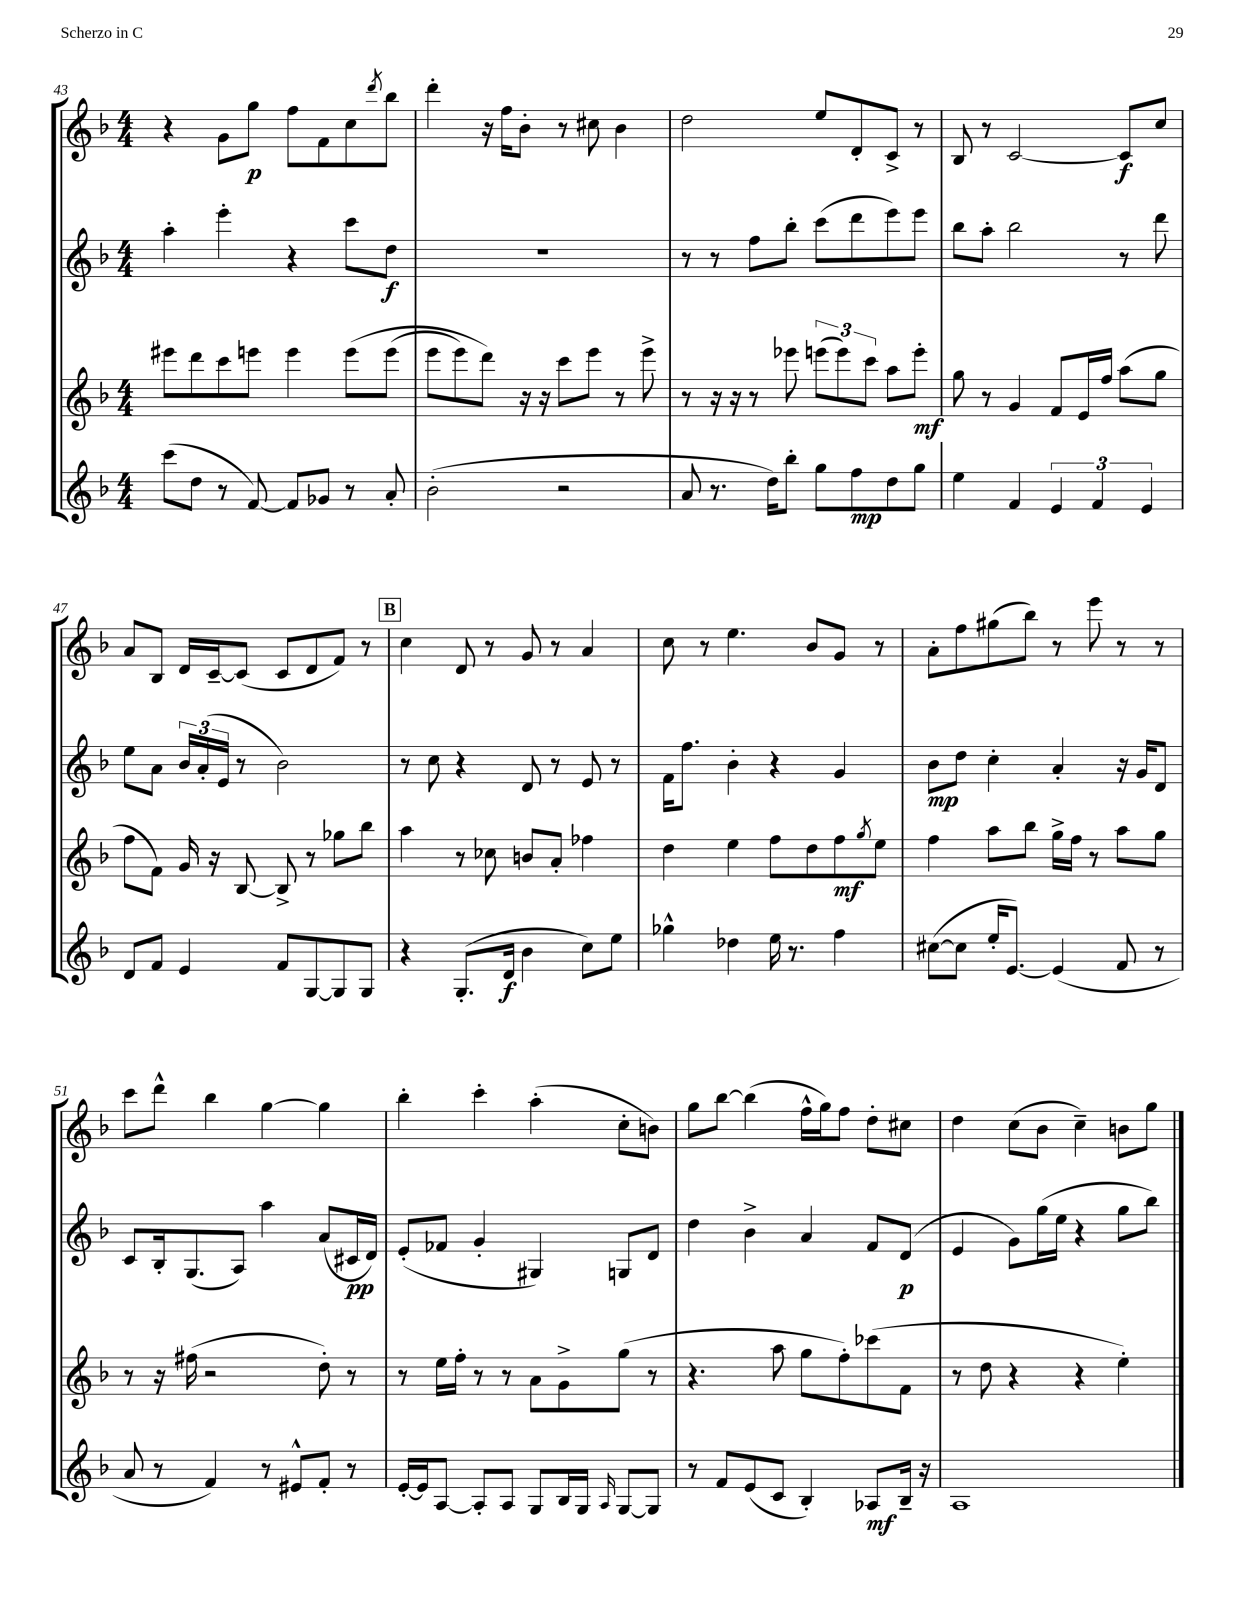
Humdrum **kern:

**kern	**kern	**kern	**kern
*staff4	*staff3	*staff2	*staff1
*clefG2	*clefG2	*clefG2	*clefG2
*k[b-]	*k[b-]	*k[b-]	*k[b-]
*M4/4	*M4/4	*M4/4	*M4/4
(8ccc	8eee#	4aa'	4r
8dd	8ddd	.	.
8r	8ccc	4eee'	8g
[8f)	8eee	.	8gg
8f]	4eee	4r	8ff
8g-	.	.	8f
8r	&(8eee	8ccc	8cc
.	.	.	8qddd
8a'	(8eee	8dd	8bb-
=	=	=	=
(2b-'	8eee	1r	4ddd'
.	8eee)	.	.
.	8ddd&)	.	16r
.	.	.	16ff
.	16r	.	8b-'
.	16r	.	.
2r	8ccc	.	8r
.	8eee	.	8cc#
.	8r	.	4b-
.	8eee^	.	.
=	=	=	=
8a	8r	8r	2dd
8.r	16r	8r	.
.	16r	.	.
.	8r	8ff	.
16dd)	.	.	.
8bb-'	8eee-	8bb-'	.
8gg	(12eee	(8ccc	8ee
.	12eee)	.	.
8ff	.	8ddd	8d'
.	12ccc	.	.
8dd	8aa	8eee)	8c^
8gg	8eee'	8eee	8r
=	=	=	=
4ee	8gg	8bb-	8B-
.	8r	8aa'	8r
4f	4g	2bb-	[2c
6e	8f	.	.
.	16e	.	.
6f	.	.	.
.	16ff	.	.
.	(8aa	8r	8c]
6e	.	.	.
.	8gg	8ddd	8cc
=	=	=	=
8d	8ff	8ee	8a
8f	8f)	8a	8B-
4e	16g	24b-	16d
.	.	(24a'	.
.	16r	.	[16c~
.	.	24e	.
.	[8B-	8r	(8c]
8f	8B-^]	2b-)	8c
[8G	8r	.	8d
8G]	8gg-	.	8f)
8G	8bb-	.	8r
=	=	=	=
4r	4aa	8r	4cc
.	.	8cc	.
(8.G'	8r	4r	8d
.	8cc-	.	8r
16d	.	.	.
4b-	8b	8d	8g
.	8a'	8r	8r
8cc)	4ff-	8e	4a
8ee	.	8r	.
=	=	=	=
4gg-^^	4dd	16f	8cc
.	.	8.ff	.
.	.	.	8r
4dd-	4ee	4b-'	4.ee
16ee	8ff	4r	.
8.r	.	.	.
.	8dd	.	8b-
4ff	8ff	4g	8g
.	8qgg	.	.
.	8ee	.	8r
=	=	=	=
([8cc#	4ff	8b-	8a'
8cc#]	.	8dd	8ff
16ee'	8aa	4cc'	(8gg#
[8.e)	.	.	.
.	8bb-	.	8bb-)
(4e]	16gg^	4a'	8r
.	16ff	.	.
.	8r	.	8eee
8f	8aa	16r	8r
.	.	16g	.
8r	8gg	8d	8r
=	=	=	=
8a	8r	8c	8ccc
8r	16r	16B-'	8ddd^^
.	(16ff#	(8.G	.
4f)	2r	.	4bb-
.	.	8A)	.
8r	.	4aa	[4gg
8e#^^	.	.	.
8f'	8dd')	(8a	4gg]
8r	8r	16c#	.
.	.	16d)	.
=	=	=	=
[16e'	8r	(8e'	4bb-'
16e]	.	.	.
[8A	16ee	8f-	.
.	16ff'	.	.
8A']	8r	4g'	4ccc'
8A	8r	.	.
8G	8a	4G#)	(4aa'
16B-	8g^	.	.
16G	.	.	.
16qqA	.	.	.
[8G	(8gg	8G	8cc'
8G]	8r	8d	8b)
=	=	=	=
8r	4.r	4dd	8gg
8f	.	.	[8bb-
(8e	.	4b-^	(4bb-]
8c	8aa	.	.
4B-')	8gg	4a	16ff^^
.	.	.	16gg)
.	8ff')	.	8ff
8A-	(8ccc-	8f	8dd'
16B-~	8f	(8d	8cc#
16r	.	.	.
=	=	=	=
1A	8r	4e	4dd
.	8dd	.	.
.	4r	8g)	(8cc
.	.	(16gg	8b-
.	.	16ee	.
.	4r	4r	4cc~)
.	4ee')	8gg	8b
.	.	8bb-)	8gg
==	==	==	==
*-	*-	*-	*-
